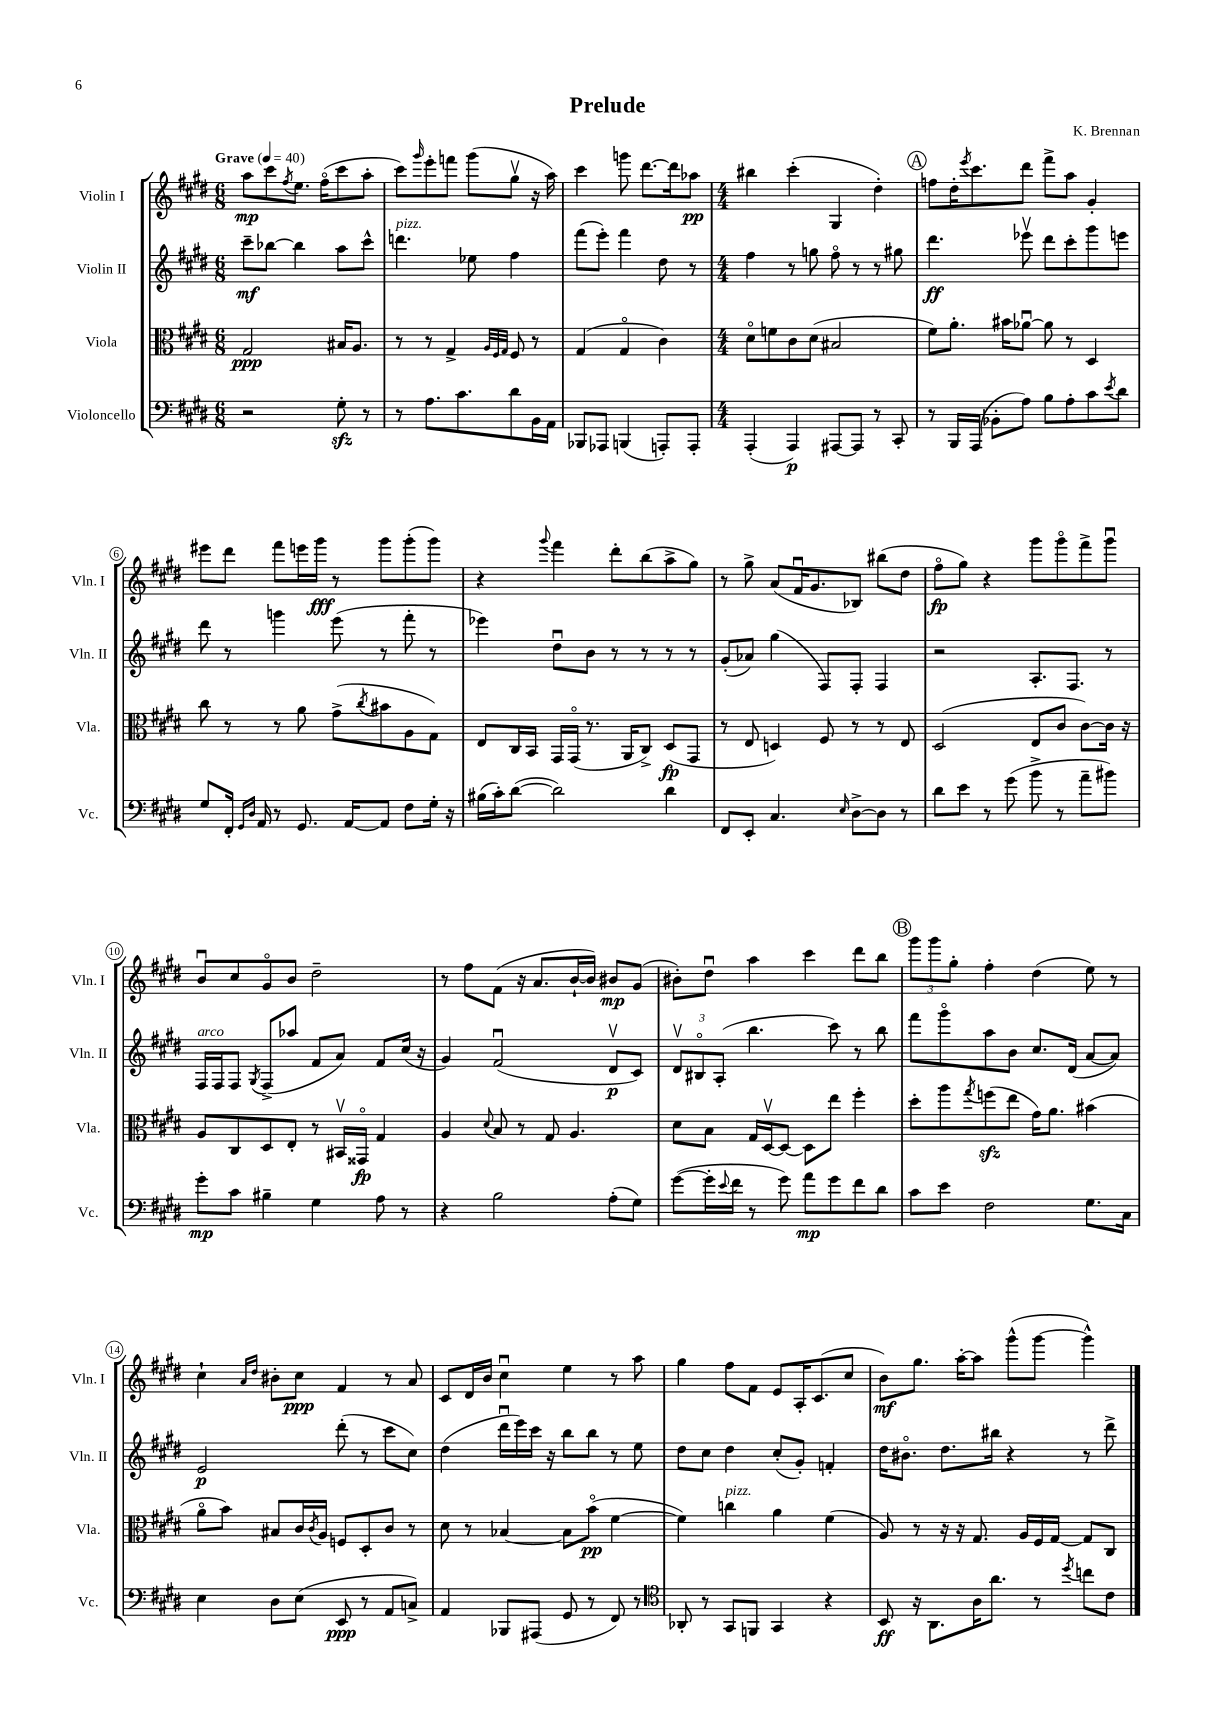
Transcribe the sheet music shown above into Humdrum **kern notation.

**kern	**kern	**kern	**kern
*staff4	*staff3	*staff2	*staff1
*clefF4	*clefC3	*clefG2	*clefG2
*k[f#c#g#d#]	*k[f#c#g#d#]	*k[f#c#g#d#]	*k[f#c#g#d#]
*M6/8	*M6/8	*M6/8	*M6/8
*MM40	*MM40	*MM40	*MM40
2r	2G#	8ccc#~	8aa
.	.	[8bb-	8ccc#
.	.	.	8qff#
.	.	4bb-]	8.ee
.	.	.	(16ff#o
8G#'	16B#	8aa	8ccc#
.	8.A	.	.
8r	.	8ccc#^^	8aa'
=	=	=	=
8r	8r	4.ddd	8ccc#)
.	.	.	16qqggg#
8.A	8r	.	8eee'
.	4G#^	.	8fff
8.c#	.	.	.
.	.	8ee-	(8ggg#
.	32qqA	.	.
.	32qqF#	.	.
.	32qqG#	.	.
8d#	8F#	4ff#	8gg#v
16BB	8r	.	16r
16AA	.	.	16aa)
=	=	=	=
8BBB-	(4G#	(8fff#	4ccc#
8AAA-	.	8eee')	.
(4BBB	4G#o	4fff#	8ggg
.	.	.	[8.ddd#
8AAA')	4c#)	8dd#	.
.	.	.	16ddd#]
8AAA'	.	8r	8aa-
=	=	=	=
*M4/4	*M4/4	*M4/4	*M4/4
(4AAA'	8d#o	4ff#	4bb#
.	8f	.	.
4AAA)	8c#	8r	(4ccc#'
.	(8d#	8gg	.
[8AAA#	2B#	8ff#o	4G#
8AAA#]	.	8r	.
8r	.	8r	4dd#')
8CC#'	.	8gg#	.
=	=	=	=
8r	8f#)	4.ddd#	8ff
16BBB	8.a'	.	16dd#'
.	.	.	8qeee
(16AAA	.	.	8.ccc#
8BB-'	.	.	.
.	16b#	.	.
8A)	[8a-u	8eee-v	8ddd#
8B	8a-]	8ddd#	8fff#^
8A'	8r	8ccc#'	8aa
8c#	4D#	8ggg#	4g#'
8qe	.	.	.
8d#	.	8eee	.
=	=	=	=
8G#	8cc#	8ddd#	8eee#
16FF#'	8r	8r	8ddd#
16qqGG#	.	.	.
16qqD#	.	.	.
16AA	.	.	.
8r	8r	4ggg	8fff#
8.GG#	8a	.	16eee
.	.	.	16ggg#
.	(8g#^	(8eee	8r
[16AA	.	.	.
.	8qcc#	.	.
8AA]	8b#	8r	8ggg#
8F#	8A	8fff#'	(8ggg#'
16G#'	8G#)	8r	8ggg#)
16r	.	.	.
=	=	=	=
(16B#	8E	4eee-)	4r
16c#')	.	.	.
([8d#	16C#	.	.
.	16BB	.	.
.	.	.	8qqggg#
2d#])	16GG#	8dd#u	4fff#
.	(16GG#o	.	.
.	8.r	8b	.
.	.	8r	8ddd#'
.	16AA	.	.
.	8C#^)	8r	(8bb
4d#	(8D#	8r	8aa^
.	8GG#	8r	8gg#)
=	=	=	=
8FF#	8r	(8g#'	8r
8EE'	8E	8a-)	8gg#^
4.C#	4D)	(4gg#	(8a
.	.	.	16f#u
.	.	.	8.g#
.	8F#	8F#)	.
16qqE	.	.	.
[8D#^	8r	8F#'	8B-)
8D#]	8r	4F#	(8bb#
8r	8E	.	8dd#
=	=	=	=
8d#	(2D#	2r	8ff#o
8e	.	.	8gg#)
8r	.	.	4r
(8g#	.	.	.
8b^	8E	8.A'	8ggg#
8r	8c#	.	8ggg#o
.	.	8.F#	.
8a~	[8c#)	.	8fff#^
8b#)	16c#]	8r	8ggg#u
.	16r	.	.
=	=	=	=
8g#'	8A	16F#	8bu
.	.	16F#	.
8c#	8C#	8F#	8cc#
.	.	8qG#	.
4B#~	8D#	(8F#^	8g#o
.	8E'	8aa-	8b
4G#	8r	8f#	2dd#~
.	16BB#v	8a)	.
.	16GG##o	.	.
8A	4G#	8f#	.
8r	.	(16cc#	.
.	.	16r	.
=	=	=	=
4r	4A	4g#)	8r
.	.	.	8ff#
.	8qqd#	.	.
2B	8B	(2f#u	(8f#
.	8r	.	16r
.	.	.	8.a
.	8G#	.	.
.	4.A	.	[16b`
.	.	.	16b])
(8A'	.	8d#v	8b#
8G#)	.	8c#)	(8g#
=	=	=	=
([8g#	8d#	12d#v	8b#')
.	.	12B#o	.
16g#']	8B	.	8dd#u
.	.	(12A'	.
8qqe	.	.	.
16f#	.	.	.
8r	16G#	4.bb	4aa
.	[16D#v	.	.
8g#)	8D#_	.	.
8a	8D#]	.	4ccc#
8g#	8ee	8ccc#)	.
8f#	4ff#'	8r	8ddd#
8d#	.	8bb	8bb
=	=	=	=
8c#	8dd#'	8fff#	12ggg#
.	.	.	12ggg#
8e	8aa	8ggg#o	.
.	.	.	12gg#'
.	8qgg#	.	.
2F#	(8ff	8aa	4ff#'
.	8ee	8b	.
.	16g#)	8.cc#	(4dd#
.	8.a	.	.
.	.	(16d#	.
8.G#	(4b#	[8a	8ee)
.	.	8a])	8r
16C#	.	.	.
=	=	=	=
4E	8ao	2e	4cc#`
.	8b)	.	.
.	.	.	16qqa
.	.	.	16qqdd#
8D#	8B#	.	8b#'
(8E	16c#	.	8cc#
.	8qc#	.	.
.	16A	.	.
8EE	8F	(8ddd#'	4f#
8r	8D#'	8r	.
8AA	8c#	8ccc#	8r
8C^)	8r	8cc#)	8a
=	=	=	=
4AA	8d#	(4dd#	8c#
.	8r	.	16d#
.	.	.	16b
8BBB-	[4B-	16ddd#u	4cc#u
.	.	16eee)	.
(8AAA#	.	16ccc#	.
.	.	16r	.
8GG#	8B-]	8bb	4ee
8r	(8bo	8bb	.
8FF#)	[4f#	8r	8r
8r	.	8ee	8aa
=	=	=	=
*clefC4	*	*	*
8AA-'	4f#])	8dd#	4gg#
8r	.	8cc#	.
8GG#	4cc	4dd#	8ff#
8FF	.	.	8f#
4GG#	4a	(8cc#'	8e
.	.	8g#')	16A'
.	.	.	(8.c#
4r	(4f#	4f'	.
.	.	.	8cc#
=	=	=	=
8BB	8A)	16dd#	8b)
.	.	8.b#o	.
16r	8r	.	8.gg#
8.AA	.	.	.
.	16r	8.dd#	.
.	16r	.	[16aa'
16A	8.G#	.	8aa]
8.a	.	16bb#	.
.	.	4r	(8ggg#^^
.	16A	.	.
8r	16F#	.	[8ggg#
.	[16G#	.	.
8qdd#	.	.	.
8cc	8G#]	8r	4ggg#^^])
8c#	8C#	8ddd#^	.
==	==	==	==
*-	*-	*-	*-
